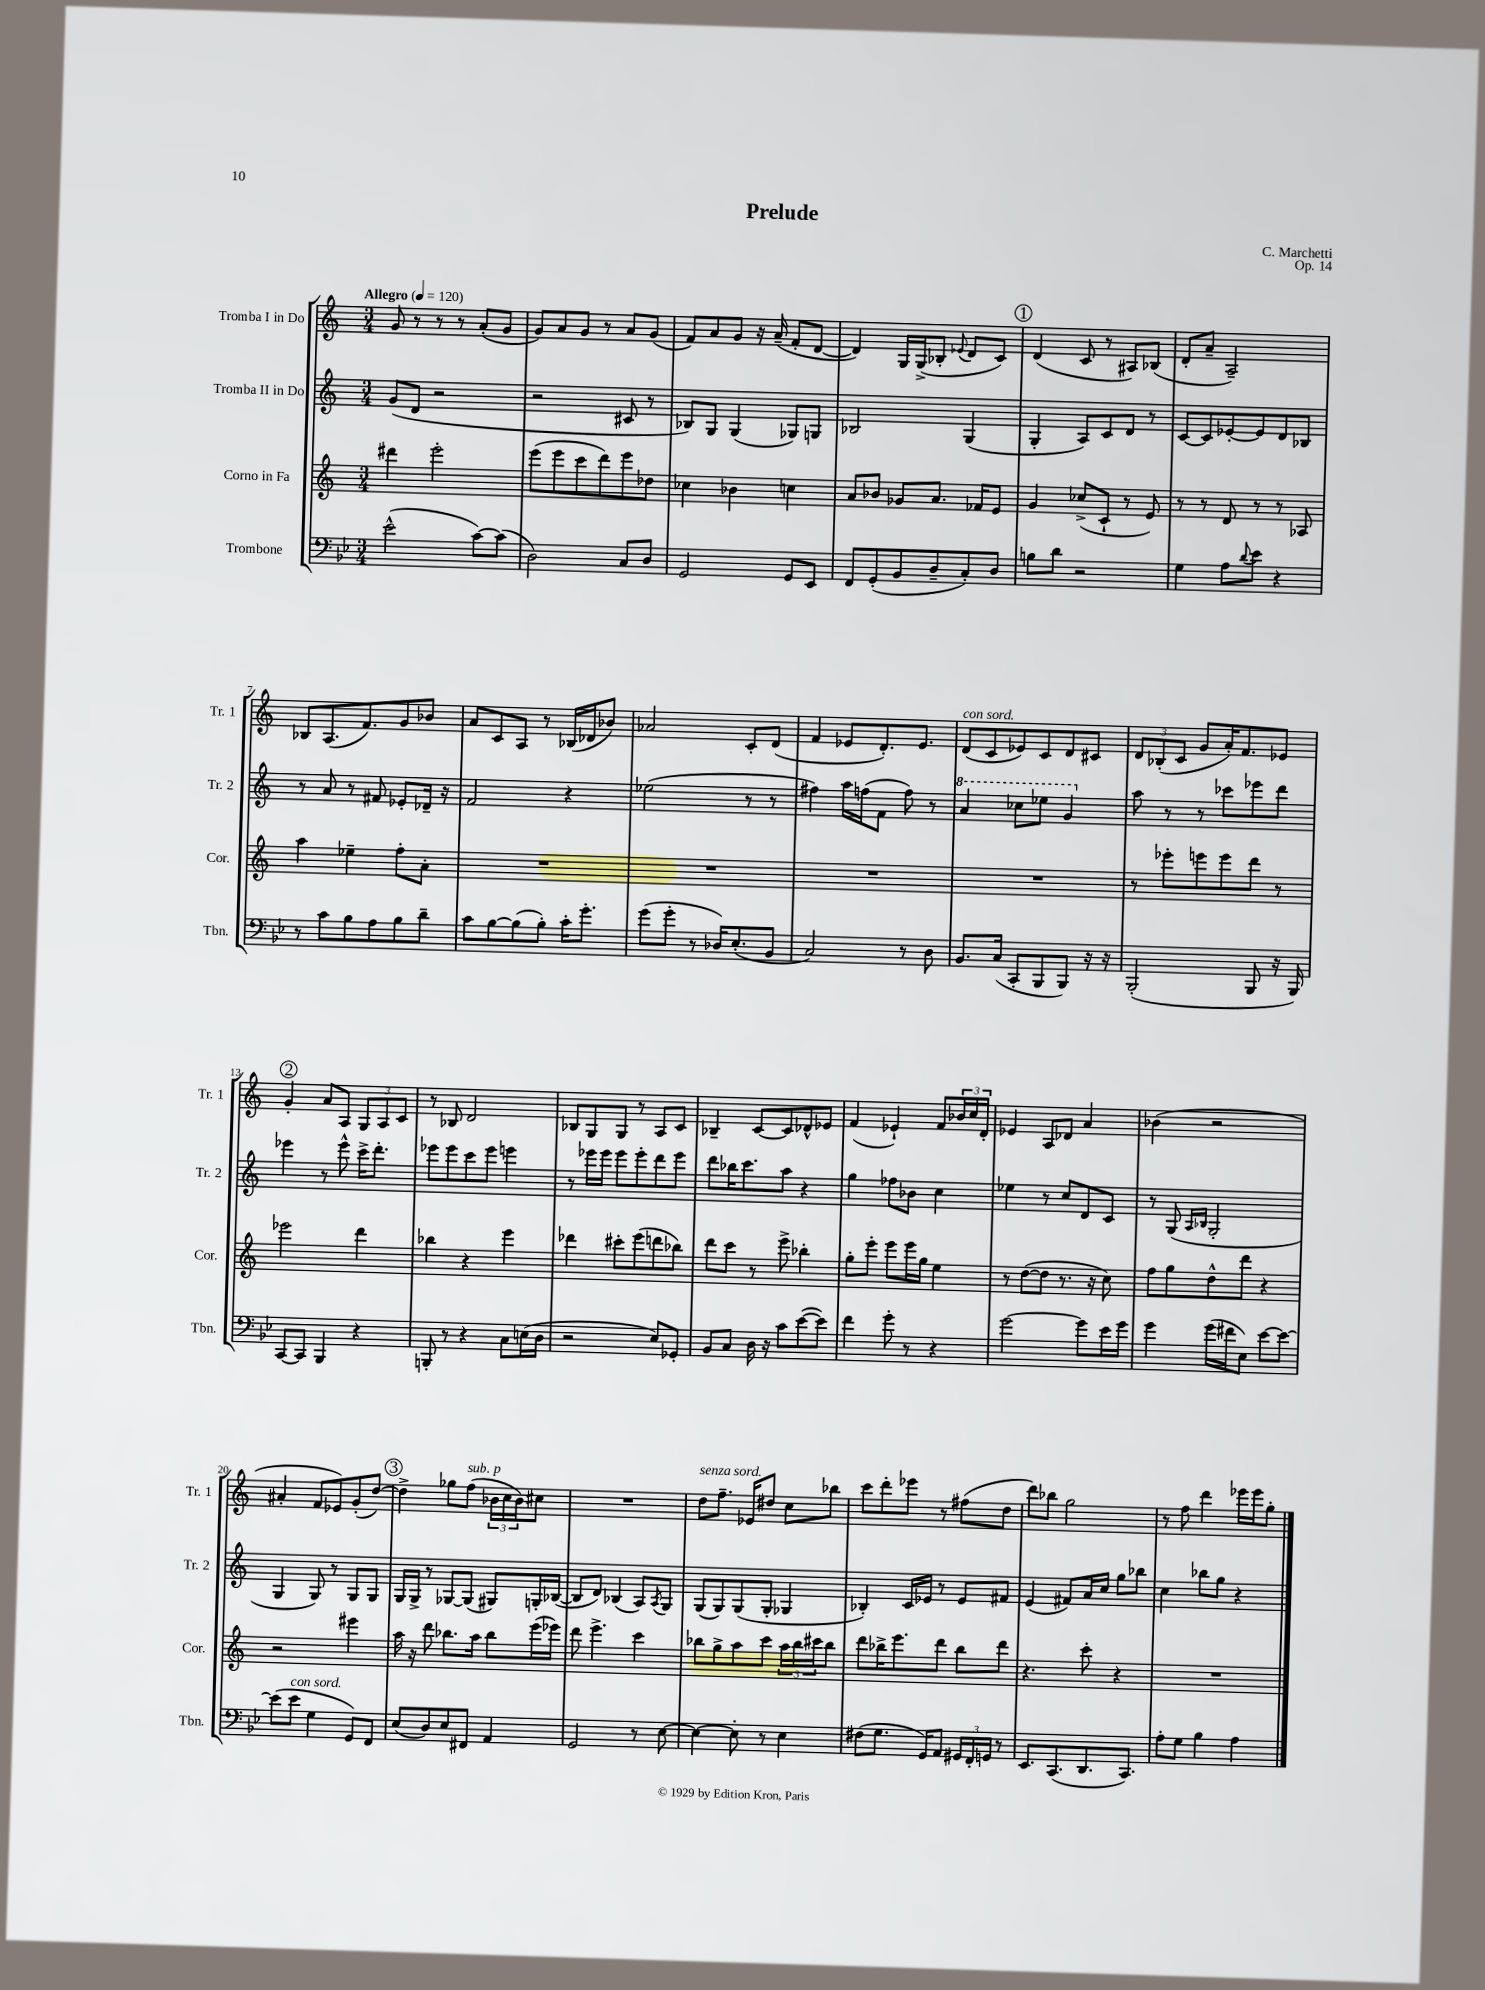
\header { title = "Prelude" composer = "C. Marchetti" opus = "Op. 14" }
<<
\new StaffGroup <<
\new Staff = "s0" \with { instrumentName = "Tromba I in Do" shortInstrumentName = "Tr. 1" } {
    \clef treble \key c \major \numericTimeSignature \time 3/4 \tempo "Allegro" 4 = 120
    g'8 r8 r8 r8 a'8-.( g'8 |
    g'8) a'8 g'8 r8 a'8 g'8( |
    f'8) a'8 g'8 r16 a'16--( f'8-. d'8~ |
    d'4) g16 g16->( bes8-. \appoggiatura { ees'8 } d'8 c'8) |
    \mark \markup { \circle "1" } d'4( c'8 r8 ais8) bes8( |
    d'8-. a'8-- a2--) |
    bes8 a8.( f'8.) g'8 bes'8 |
    a'8 c'8 a8 r8 bes16( des'16 bes'8) |
    aes'2 c'8-. d'8( |
    f'4 ees'8 d'8.-.) ees'8. |
    d'8^\markup { \italic "con sord." }( c'8 ees'8) c'8 d'8 cis'8 |
    \tuplet 3/2 { d'8 bes8-.( c'8 } g'8 a'16-.) f'8. ees'8 |
    \mark \markup { \circle "2" } g'4-. a'8 a8 \tuplet 3/2 { g8 a8 c'8 } |
    r8 bes8 d'2 |
    bes8 g8 g8 r8 a8 c'8 |
    bes4-- c'8~ c'8 des'8-^ ees'8 |
    f'4( ees'4-!) f'8 \tuplet 3/2 { bes'16 c''16 d'16-. } |
    ees'4 a8 des'8 a'4 |
    bes'4( r2 |
    ais'4-. f'8 ees'8) g'8-.( d''8~) |
    \mark \markup { \circle "3" } d''4-> ges''8 f''8^\markup { \italic "sub. p" }( \tuplet 3/2 { bes'16 c''16 bes'16) } cis''8 |
    R2. |
    d''8^\markup { \italic "senza sord." } f''8.-- ees'16 dis''8 c''8 bes''8 |
    c'''8 d'''8-. ees'''8 r8 fis''8( d''8 |
    d'''8) bes''8 g''2 |
    r8 f''8 d'''4 ees'''16 ees'''16 g''8-. \bar "|." |
}
\new Staff = "s1" \with { instrumentName = "Tromba II in Do" shortInstrumentName = "Tr. 2" } {
    \clef treble \key c \major \numericTimeSignature \time 3/4
    g'8( d'8 r2 |
    r2 cis'8 r8 |
    bes8) g8 g4( ges8) g8 |
    bes2 g4( |
    \mark \markup { \circle "1" } g4-. a8) c'8 d'8 r8 |
    c'8~ c'8 ees'8~-. ees'8 d'8 bes8 |
    r8 a'8 r8 fis'8 ees'8-. des'16-- r16 |
    f'2 r4 |
    ees''2( r8 r8 |
    fis''4) a''16 f''16( f'8 f''8) r8 |
    \ottava #1 a''4 ces'''8 ees'''8 g''4 \ottava #0 |
    a''8 r8 r8 ces'''8 ees'''8 d'''8 |
    \mark \markup { \circle "2" } ees'''4 r8 ees'''8-^ c'''16-> d'''8.-. |
    ees'''8 ees'''8 c'''8 ees'''8 e'''4 |
    r8 ees'''16 ees'''16 ees'''8 ees'''8-. d'''8 ees'''8 |
    d'''8 bes''16 c'''8. a''8 r4 |
    g''4 fes''8 bes'8 c''4 |
    ees''4 r8 c''8 d'8 c'8 |
    r8 g8( \grace { a16 bes16 } g2-. |
    g4 g8) r8 g8 g8 |
    \mark \markup { \circle "3" } g16 g16-> r8 ges8~ ges8( gis8) g16-. bes16~( |
    bes8 d'8) bes4( a8) \acciaccatura { a8 } g8 |
    g8( g8) g8( g8-. ges4 |
    bes4-.) c'16 ees'16 r8 ees'8 fis'8 |
    e'4( fis'8) a'16 c''16 g''8 bes''8 |
    c''4 bes''8 g''8 r4 \bar "|." |
}
\new Staff = "s2" \with { instrumentName = "Corno in Fa" shortInstrumentName = "Cor." } {
    \clef treble \key c \major \numericTimeSignature \time 3/4
    dis'''4 e'''2-. |
    e'''8( e'''8 c'''8 d'''8) e'''8 des''8 |
    ces''4 bes'4 c''4 |
    a'8 bes'8 ges'8 a'8. fes'16 e'8 |
    \mark \markup { \circle "1" } g'4 ces''8->( c'8-! r8 e'8) |
    r8 r8 d'8 r8 r8 aes8 |
    a''4 ees''4-- f''8-. a'8-. |
    R2. |
    R2. |
    R2. |
    R2. |
    r8 ees'''8-. e'''8 e'''8 d'''8 r8 |
    \mark \markup { \circle "2" } ees'''2 d'''4 |
    bes''4 r4 e'''4 |
    des'''4 cis'''8-. e'''8( d'''8 bes''8) |
    d'''8 c'''8 r8 e'''8-> bes''4-. |
    g''8-. e'''8-. e'''8 e'''16 g''16 e''4 |
    r8 d''8~( d''8 r8. r16 c''8) |
    f''8 g''8 d''8-^ d'''8 r4 |
    r2 eis'''4 |
    \mark \markup { \circle "3" } a''16 r16 d'''8 bes''8. a''16 bes''8 e'''16( ees'''16) |
    d'''8 e'''4.-> c'''4 |
    bes''8 g''8-> a''8 c'''8 \tuplet 3/2 { a''16 bes''16 cis'''16 } bes''8 |
    d'''8 bes''16-> e'''8. d'''8 bes''8 d'''8 |
    r4. c'''8-. r4 |
    R2. \bar "|." |
}
\new Staff = "s3" \with { instrumentName = "Trombone" shortInstrumentName = "Tbn." } {
    \clef bass \key bes \major \numericTimeSignature \time 3/4
    ees'2-^( c'8~) c'8( |
    d2) c8 d8 |
    g,2 g,8 ees,8 |
    f,8 g,8-.( bes,8 d8-- c8-.) d8 |
    \mark \markup { \circle "1" } b8 d'8 r2 |
    g4 a8 \appoggiatura { d'8 } ees'8 r4 |
    r8 c'8 bes8 a8 bes8 d'8-- |
    c'8 bes8~ bes8( bes8-.) c'16-. g'8.-. |
    g'8( g'8-. r8 des16) ees8.-.( bes,8 |
    c2) r8 d8 |
    bes,8. c16( c,8-. bes,,8 bes,,8) r16 r16 |
    bes,,2-.( bes,,8 r16 bes,,16) |
    \mark \markup { \circle "2" } c,8~ c,8 bes,,4 r4 |
    b,,8-. r8 r4 c8 e16( d16 |
    r2 ees8) ges,8-. |
    bes,8 c8 d16 r16 c'8 ees'8~( ees'8) |
    f'4 g'8-. r8 r4 |
    g'2~ g'8 ees'16 g'16 |
    g'4 g'16( fis'16 ees8) ees'8~ ees'8~ |
    ees'8( ees'8^\markup { \italic "con sord." } g4 g,8) f,8 |
    \mark \markup { \circle "3" } ees8( d8) ees8 fis,8 a,4 |
    g,2 r8 ees8~ |
    ees4~ ees8-. r8 ees4 |
    fis8( g8. g,16) a,8 \tuplet 3/2 { gis,16 f,16-. g,16 } r8 |
    ees,8. c,8.( d,8. c,8.) |
    a8-. g8 bes4 a4 \bar "|." |
}
>>
>>
